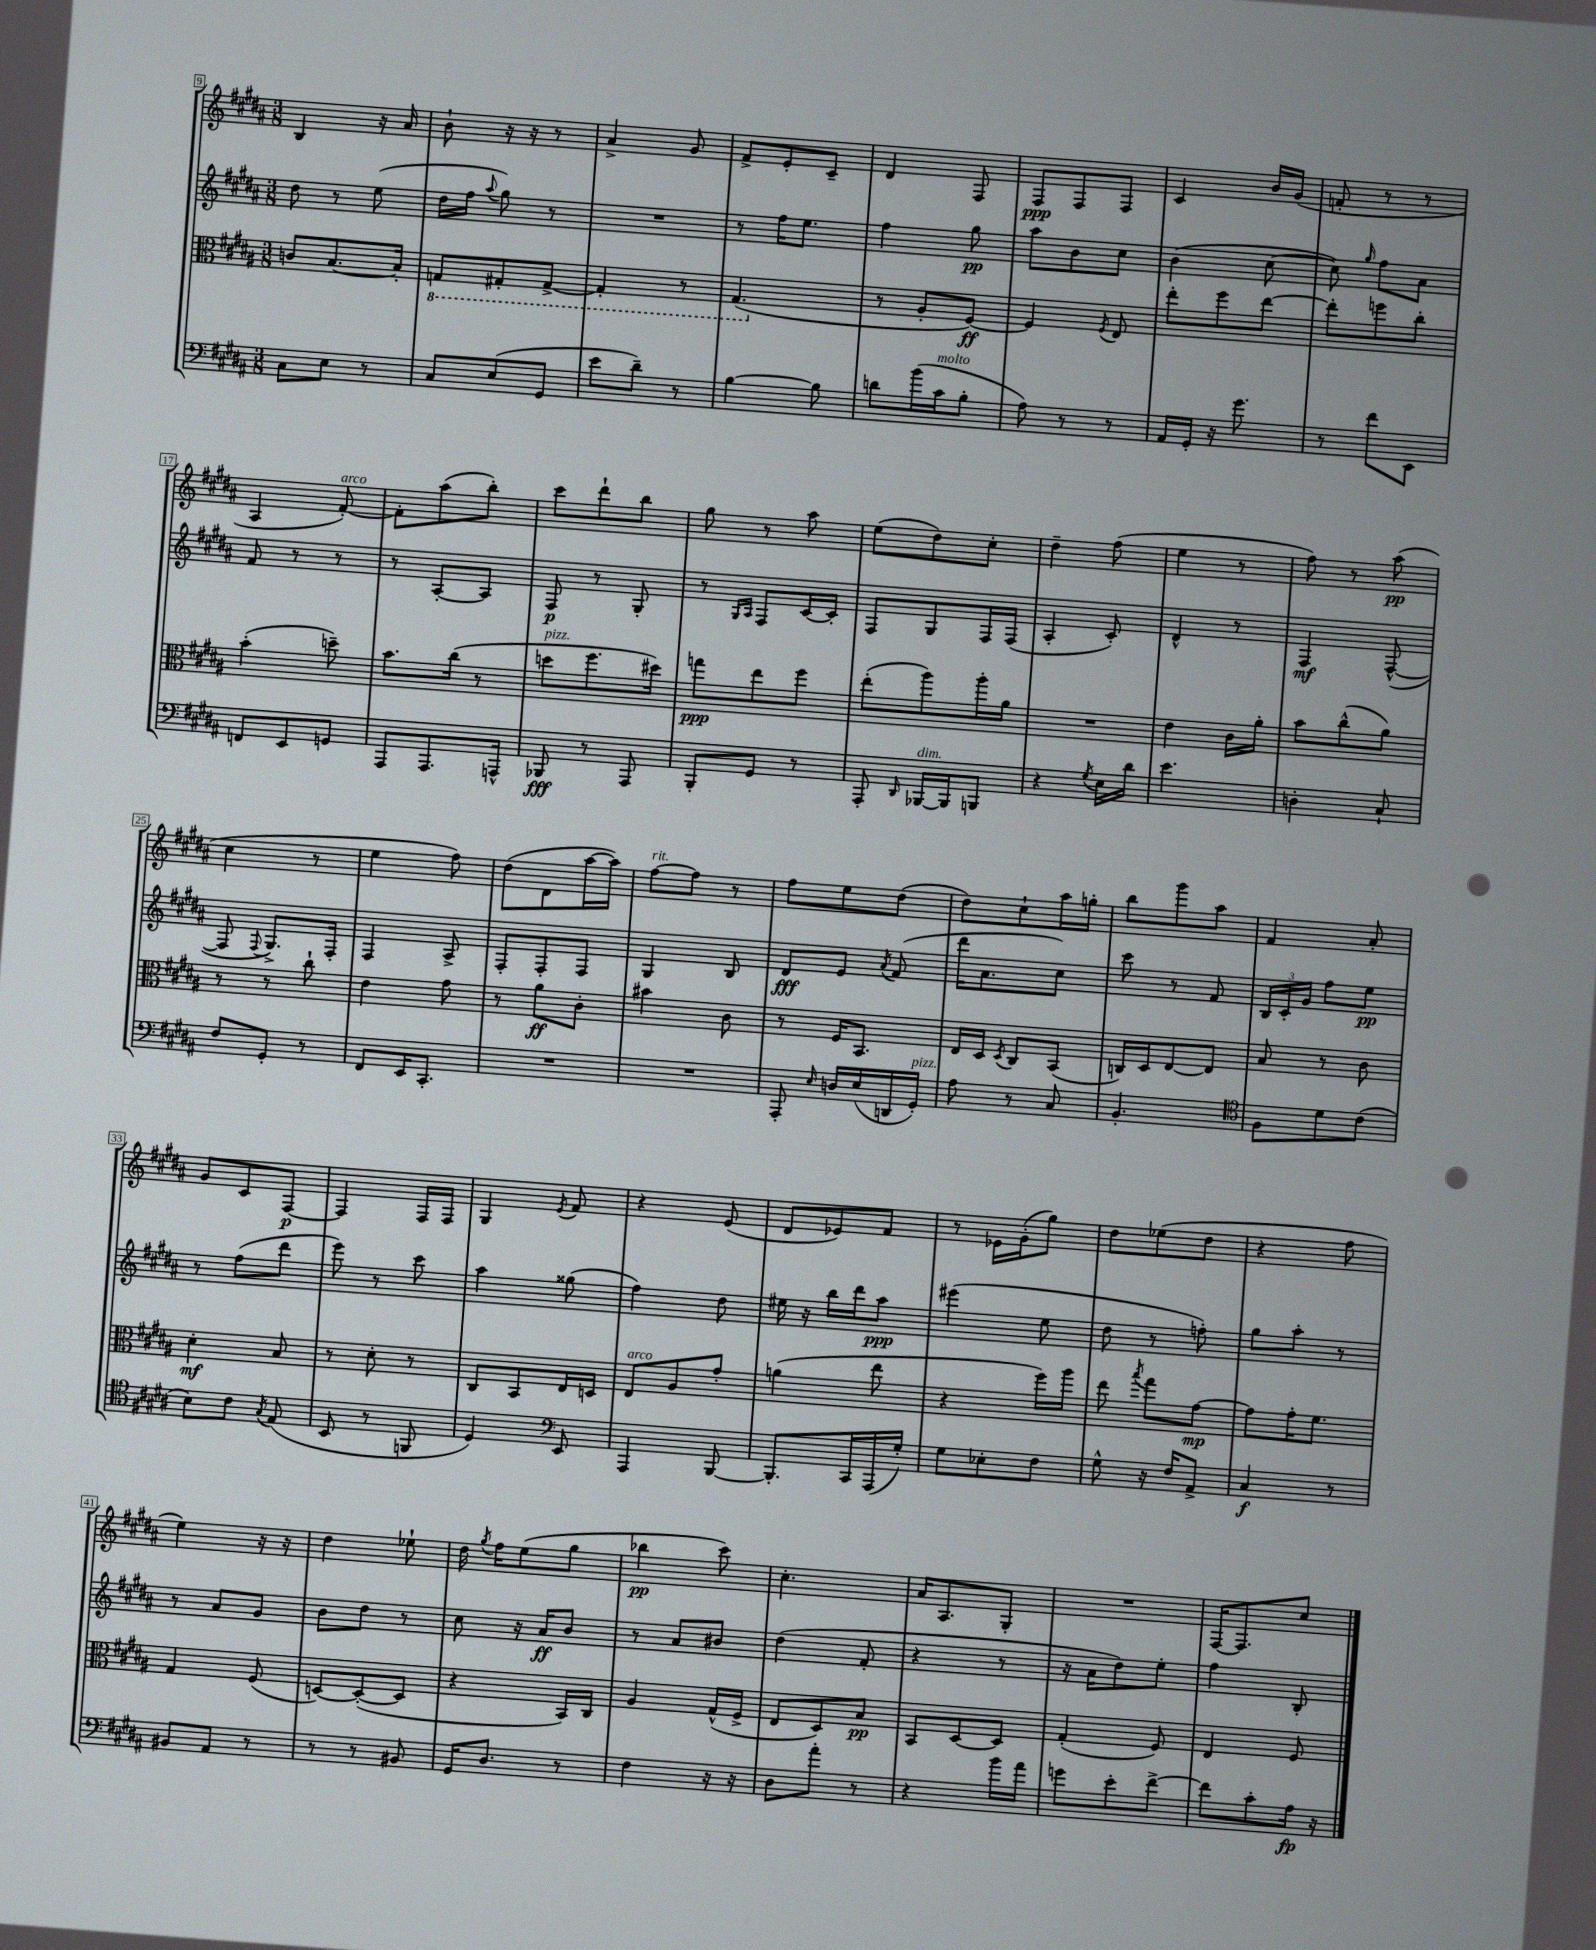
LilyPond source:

<<
\new StaffGroup <<
\new Staff = "s0" {
    \clef treble \key b \major \numericTimeSignature \time 3/8
    \autoBeamOff b4 r16 ais'16 |
    b'8-! r16 r16 r8 |
    ais'4-> gis'8 |
    fis'8[-> e'8-. cis'8]-- |
    dis'4 fis8 |
    fis8[\ppp fis8 fis8] |
    cis'4 b'16[ gis'16]( |
    f'8-. r8 r8 |
    ais4 fis'8~-.^\markup { \italic "arco" }) |
    fis'8[-. ais''8( b''8]-.) |
    cis'''8[ dis'''8-! b''8] |
    gis''8 r8 ais''8 |
    e''8[( dis''8) cis''8]-. |
    dis''4-- fis''8( |
    e''4 r8 |
    fis''8) r8 ais''8\pp( |
    cis''4 r8 |
    e''4 fis''8) |
    dis''8[( dis'8 ais''16~ ais''16]) |
    fis''8[~^\markup { \italic "rit." } fis''8] r8 |
    fis''8[ e''8 dis''8]( |
    dis''8[) cis''8-! ais''16 g''16]-. |
    b''8[ gis'''8 ais''8] |
    fis'4 ais'8-. |
    gis'8[ cis'8 fis8]~\p |
    fis4 fis16[ fis16] |
    gis4 \acciaccatura { e'8 } fis'8 |
    r4 e'8( |
    dis'8[ ees'8) fis'8] |
    r8 ees'16[ gis'16-.( gis''8]) |
    dis''8[ ees''8( dis''8] |
    r4 fis''8 |
    e''4) r16 r16 |
    dis''4 ees''8-! |
    dis''16 \acciaccatura { gis''8 } fis''16[ e''8( gis''8] |
    bes''4\pp cis'''8) |
    cis''4.-. |
    ais'16[ ais8. gis8]-. |
    R4. |
    fis16[~ fis8. cis''8] \bar "|." |
}
\new Staff = "s1" {
    \clef treble \key b \major \numericTimeSignature \time 3/8
    \autoBeamOff dis''8 r8 e''8( |
    dis''16[ fis''16] \appoggiatura { ais''8 } gis''8) r8 |
    R4. |
    r8 fis''16[ e''8.] |
    fis''4 gis''8\pp |
    ais''8[ b'8 cis''8] |
    b'4( cis''8~ |
    cis''8) \grace { gis''16 } fis''8[ ais'8] |
    fis'8 r8 r8 |
    r8 ais8[~-. ais8] |
    fis8\p r8 gis8-. |
    r8 \grace { gis16[ ais16] } fis8[ cis'16~ cis'16]-. |
    fis8[ gis8 fis16 fis16]( |
    ais4-. cis'8-.) |
    dis'4-^ r8 |
    fis4\mf fis8~-^( |
    fis8 \appoggiatura { fis8 } gis8.[->) fis16]-. |
    fis4 ais8-> |
    fis8[-. fis8-. fis8] |
    gis4 b8 |
    dis'8[\fff e'8] \acciaccatura { ais'8 } fis'8( |
    dis'''16[ ais'8. cis''8]) |
    cis'''8 r8 fis'8 |
    \tuplet 3/2 { b16[ cis'16-. gis'16] } fis''8[ e''8]\pp |
    r8 fis''8[( dis'''8] |
    e'''8) r8 cis'''8 |
    ais''4 gisis''8( |
    fis''4) dis''8 |
    eis''16 r16 b''16[ dis'''16 ais''8]\ppp |
    eis'''4( e''8 |
    dis''8 r8 f''8-.) |
    gis''8[ ais''8]-. r8 |
    r8 ais'8[ gis'8] |
    b'8[ dis''8] r8 |
    cis''8 r16 ais'16[\ff b'8] |
    r8 ais'8[ bis'8] |
    dis''4( fis'8-. |
    r4 r8 |
    r16 ais'16[ dis''8) e''8]-. |
    fis''4 b8-. \bar "|." |
}
\new Staff = "s2" {
    \clef alto \key b \major \numericTimeSignature \time 3/8
    \autoBeamOff c'8[ b8.~ b16]-. |
    \ottava #-1 g,8[ gis,8-. gis,8]~-> |
    gis,4-. r8 |
    gis,4.( \ottava #0 |
    r8 ais8[-. fis8]~\ff) |
    fis4 \acciaccatura { fis8 } e8 |
    e''8[-. fis''8 e''8]~ |
    e''8[-. f''8 cis''8]-. |
    b'4-.( d''8--) |
    b'8.[ cis''16]( r8 |
    d''8[^\markup { \italic "pizz." } fis''8. dis''16]) |
    g''8[\ppp e''8 fis''8] |
    e''8[-.( ais''8) ais''16-. ais'16] |
    R4. |
    e'4 cis'16[ ais'16]-. |
    b'8[ cis''8-^( ais'8]) |
    r8 r8 cis''8-! |
    e'4 gis'8 |
    r8 ais'8[\ff cis'8]-. |
    bis'4 cis'8 |
    r8 fis16[ b,8.] |
    e16[ dis16] \acciaccatura { dis8 } cis8[ b,8]( |
    c16[) dis16 e8~ e8] |
    b8 r8 cis'8 |
    dis'4-.\mf b8 |
    r8 dis'8-. r8 |
    cis8[ b,8 e16 d16] |
    e8[^\markup { \italic "arco" } ais8 gis'8]-. |
    a'4( e''8 |
    r4 fis''16[) ais''16] |
    e''8 \acciaccatura { b''8 } gis''8[ gis'8]~\mp |
    gis'8[ gis'16-. fis'8.] |
    gis4 fis8( |
    d8[~) d8~-.( d8] |
    r4 b,16[) cis16] |
    ais4 gis16[-^( fis16]-> |
    e8[ dis8) b8]\pp |
    b,8[ dis8~ dis8] |
    gis4-.( fis8) |
    e4 fis8 \bar "|." |
}
\new Staff = "s3" {
    \clef bass \key b \major \numericTimeSignature \time 3/8
    \autoBeamOff cis8[ e8] r8 |
    cis8[ e8( gis,8] |
    e'8[ dis'8]--) r8 |
    b4~ b8 |
    d'8[ b'16( cis'16^\markup { \italic "molto" } b8]-. |
    ais8) r8 r8 |
    ais,16[ gis,16]-. r16 gis'8. |
    r8 fis'8[ e,8] |
    f,8[ e,8 g,8] |
    ais,,8[ ais,,8. a,,16]-^ |
    bes,,8\fff r8 ais,,8 |
    b,,8[-. gis,8] r8 |
    ais,,8-. \grace { dis,16 } bes,,16[~^\markup { \italic "dim." } bes,,16 b,,8] |
    r4 \acciaccatura { gis8 } e16[ dis'16] |
    e'4. |
    d4-. cis8-! |
    fis8[ gis,8]-. r8 |
    fis,8[ e,16 cis,8.]-. |
    R4. |
    R4. |
    ais,,8-. \grace { e16 } d16[ e16( d,16 gis,16]-.^\markup { \italic "pizz." }) |
    ais8 r8 cis8 |
    b,4.-. |
    \clef tenor fis8[ dis'8 cis'8]( |
    b8[) cis'8] \acciaccatura { gis8 } e8( |
    b,8 r8 f,8 |
    dis4) \clef bass e,8 |
    ais,,4 b,,8~ |
    b,,8.[-. cis,16 ais,,16( gis16]-.) |
    gis8[ ees8-. fis8] |
    gis8-^ r16 fis16[ ais,8]-> |
    cis4\f r8 |
    bis,8[ ais,8] r8 |
    r8 r8 bis,8 |
    gis,16[ dis8.] r8 |
    fis4 r16 r16 |
    dis8[ ais'8]-. r8 |
    r4 b'16[ ais'16] |
    g'8[ e'8-. fis'8]~-> |
    fis'8[ cis'8-. ais16]\fp r16 \bar "|." |
}
>>
>>
\layout { \context { \Score currentBarNumber = #9 \override BarNumber.stencil = #(make-stencil-boxer 0.1 0.3 ly:text-interface::print) } }
